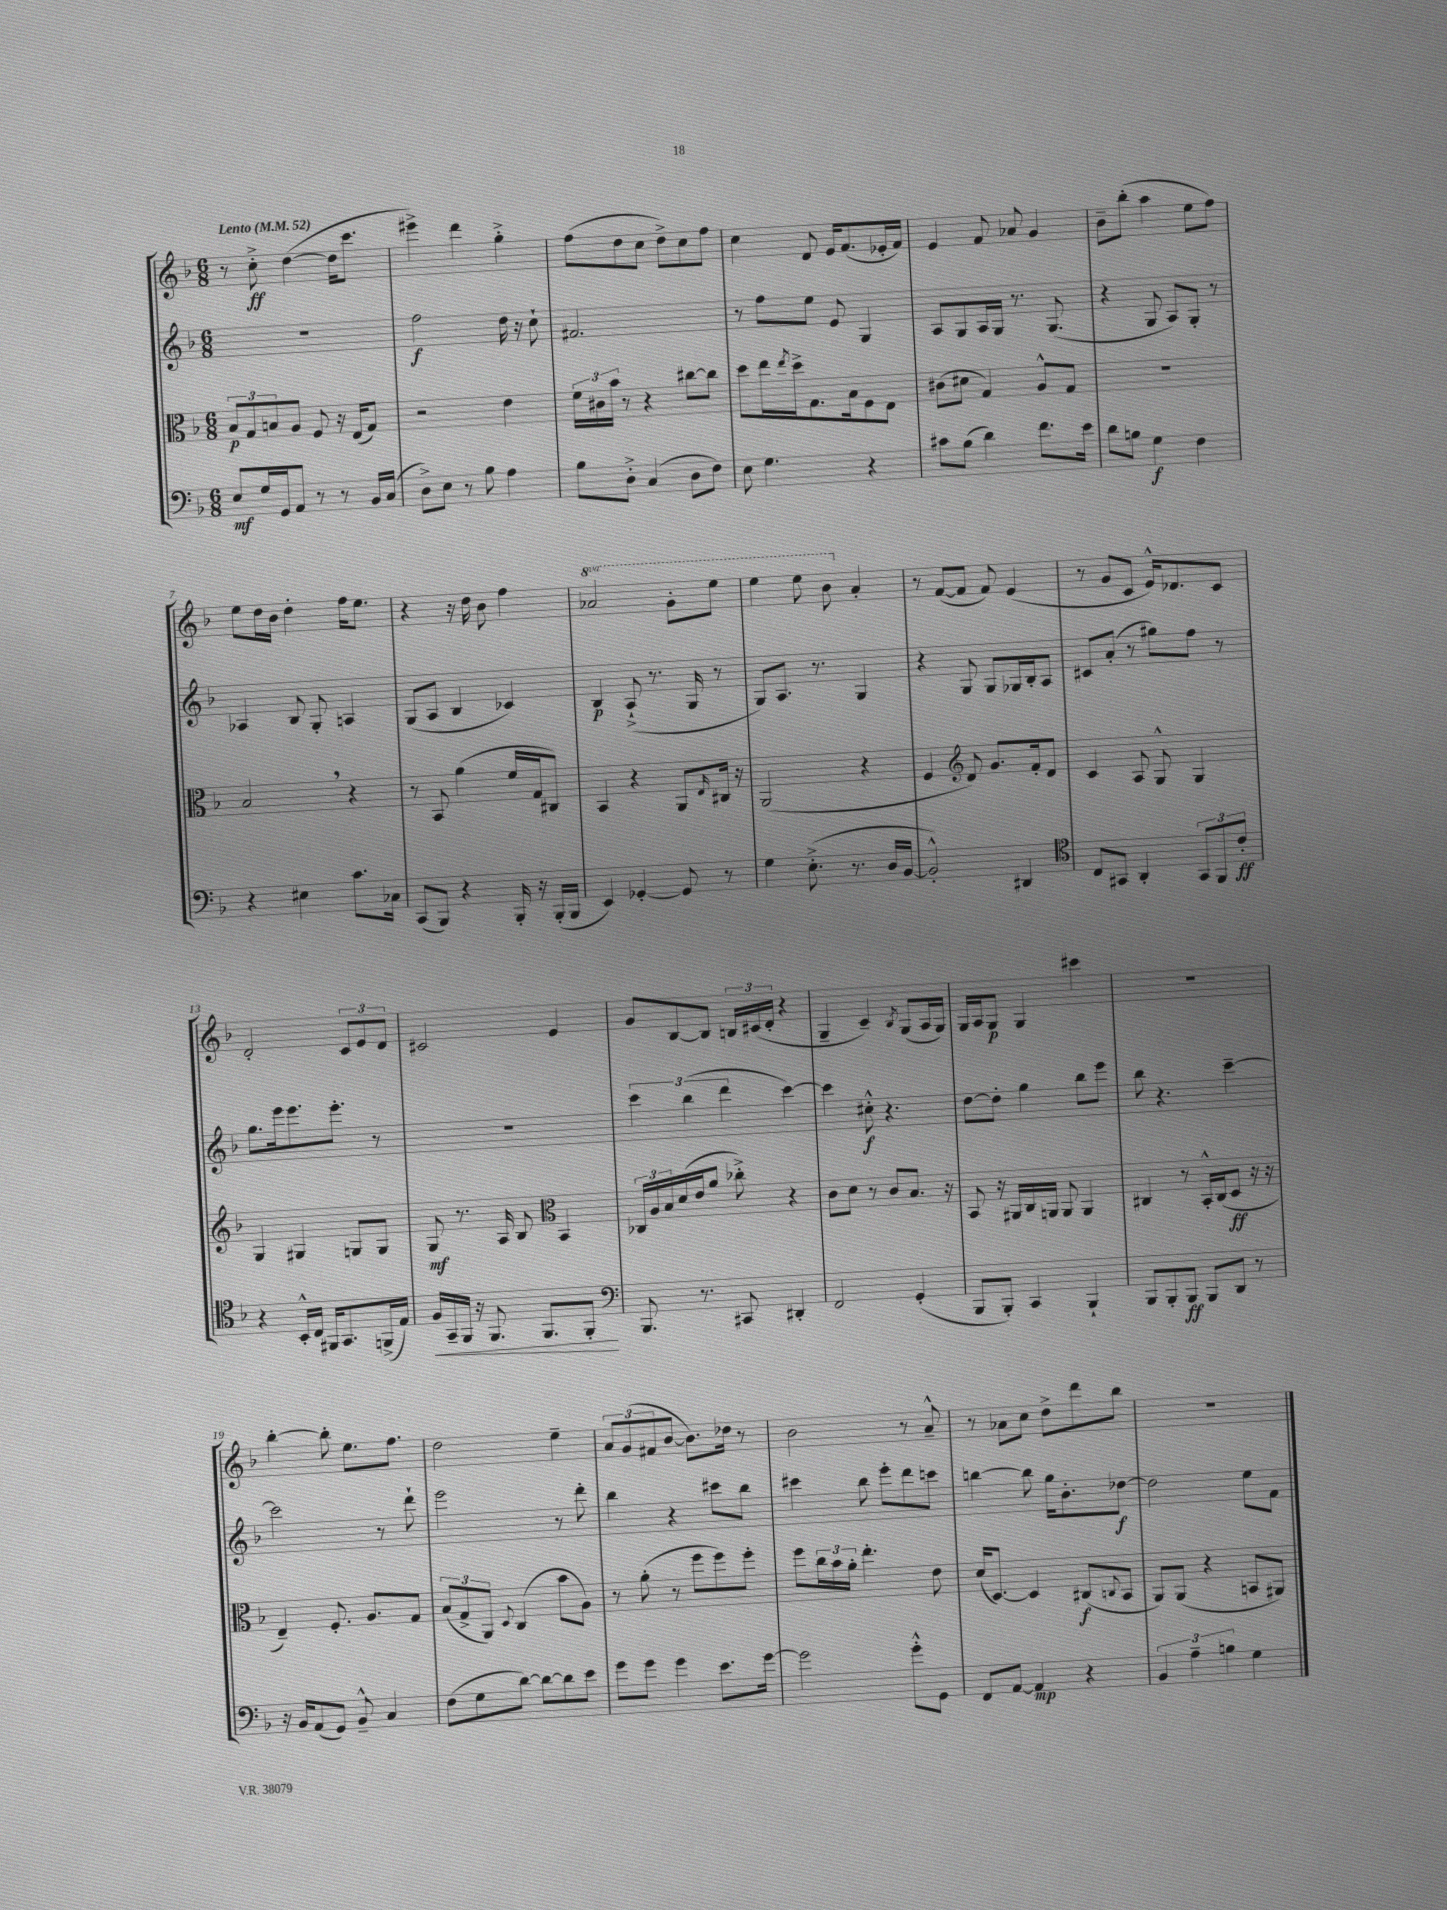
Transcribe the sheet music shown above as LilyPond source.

<<
\new StaffGroup <<
\new Staff = "s0" {
    \clef treble \key f \major \numericTimeSignature \time 6/8 \set Staff.ottavationMarkups = #ottavation-simple-ordinals \tempo "Lento" 4 = 52
    r8 c''8-.->\ff d''4~( d''16 c'''8. |
    eis'''4->) d'''4 g''4-.-> |
    f''8( d''8 c''8 d''8->) c''8 f''8 |
    c''4 d'8 e'16 f'8.( ees'16-. f'16) |
    e'4 f'8 aes'8 g'4 |
    bes'8-- bes''8-.( a''4 e''8 f''8) |
    e''8 d''16 bes'16 d''4-. f''16 e''8. |
    r4 r16 d''16 bes'8 f''4 |
    \ottava #1 aes''2 g''8-. e'''8 |
    e'''4 e'''8 bes''8 \ottava #0 a'4-. |
    r8 f'8~( f'8 f'8) e'4( |
    r8 g'8 c'8 e'16-^) des'8. c'8 |
    d'2-. \tuplet 3/2 { c'8 e'8 d'8 } |
    cis'2 e'4 |
    g'8 bes8~ bes8 \tuplet 3/2 { b16 cis'16( d'16-. } r4 |
    g4-- c'4--) \acciaccatura { bes8 } g8( a16 g16) |
    g16 a16 g8\p g4 cis'''4 |
    R2. |
    bes''4~-. bes''8-. e''8. f''8. |
    d''2 e''4-- |
    \tuplet 3/2 { a'8 g'8( fis'8 } bes'8~ bes'8.) des''16 r8 |
    bes'2 r8 a'8---^ |
    r8 aes'8 c''8 d''8-> d'''8 bes''8 |
    R2. \bar "|." |
}
\new Staff = "s1" {
    \clef treble \key f \major \numericTimeSignature \time 6/8
    R2. |
    f''2\f d''16 r16 c''8-! |
    fis'2. |
    r8 f''8 e''8 e'8 g4 |
    a8 g8 a16 g16 r8. g8.( |
    r4 g8 a8) g8-. r8 |
    aes4 bes8 g8-. a4 |
    g8( a8 bes4 ces'4) |
    bes4\p a8-!->( r8. g16 r8 |
    g8) a8. r8. g4 |
    r4 g8 g8 ges16 bes16-. a8 |
    cis'8 a'8-.( r8 gis''8) f''8 r8 |
    g''8. e'''16 e'''8. e'''8.-. r8 |
    R2. |
    \tuplet 3/2 { c'''4 bes''4( d'''4 } c'''4~) |
    c'''4 cis''8-.-^\f r4. |
    d''8~ d''8-. g''4 bes''8 e'''8 |
    bes''8 r4. c'''4~-- |
    c'''2 r8 d'''8-! |
    e'''2 r8 d'''8-. |
    bes''4 r4 cis'''8 bes''8 |
    cis'''4 bes''8 e'''8-. d'''8 c'''8 |
    b''4~ b''8 g''16 bes'8.-. des''8~\f |
    des''2 e''8 f'8 \bar "|." |
}
\new Staff = "s2" {
    \clef alto \key f \major \numericTimeSignature \time 6/8
    \tuplet 3/2 { bes8\p g8 b8 } a8 f8 r16 e16( g8) |
    r2 e'4 |
    \tuplet 3/2 { f'16 cis'16 bes'16 } r8 r4 cis''8~ cis''8 |
    d''8 e''16 \acciaccatura { e''8 } d''16-> g8. bes16 f8 e8 |
    cis'8( dis'8 g4) a8-^ g8 |
    R2. |
    bes2 \breathe r4 |
    r8 bes,8 a'4( f'16 g16 cis8) |
    bes,4 r4 a,8 \grace { e16 } cis16 r16 |
    a,2( r4 |
    f4 \clef treble d'8) g'8. f'16-. d'8 |
    c'4 a8 g8-^ g4 |
    g4 gis4 g8 g8 |
    g8\mf r8. a16 bes8 \clef alto bes,4 |
    \tuplet 3/2 { ces16 a16 bes16 } d'16( e'16 a'8 ces''8-.->) r4 |
    c'8 d'8 r8 c'8 bes8. r16 |
    bes,8 r16 ais,16 c16 a,16 a,8 a,4 |
    cis4 r8 bes,16-.-^ cis16( d8\ff r16 r16 |
    e4--) f8.-. a8. g8 |
    \tuplet 3/2 { bes8( g8-> a,8) } \appoggiatura { d8 } c4( bes'8 a8) |
    r8 a'8-.( r8 f''8 f''8) f''8-. |
    f''8 \tuplet 3/2 { c''16 bes'16 a'16-. } e''4.-. e'8 |
    d'16( d8.~) d4 cis8\f( \appoggiatura { c8 } bes,8 |
    a,8) a,8( r4 b,8 ais,8) \bar "|." |
}
\new Staff = "s3" {
    \clef bass \key f \major \numericTimeSignature \time 6/8
    e8\mf g16 g,16 a,8 r8 r8 bes,16 c16( |
    d8->) e8 r8 bes8 a4 |
    bes8 d8-.-> c4( d8 f8) |
    e8 g4. r4 |
    cis'8 bes8( d'4) f'8. e'16 |
    d'8 b8 g4\f f4 |
    r4 eis4 c'8. ces16 |
    c,8( bes,,8) r4 bes,,16-. r16 bes,,16-.( bes,,16 |
    e,4) ges,4~-. ges,8 r8 |
    g4 e8.-.->( r8. d16 bes,16~ |
    bes,2-.-^) dis,4 |
    \clef tenor c8 gis,8 a,4-. \tuplet 3/2 { gis,8 f,8 c'8-.\ff } |
    r4 bes,16-.-^ c16 fis,16 g,8. f,16->( e16) |
    f16\< g,16-- f,16 r16 f,8. f,8. f,8-.\! |
    \clef bass bes,,8. r8. cis,8 dis,4-. |
    f,2 g,4-.( |
    bes,,8 bes,,8-.) c,4 bes,,4-! |
    bes,,8 bes,,8-. bes,,8\ff bes,,8 d,8 r8 |
    r16 bes,16 a,8( g,8) bes,8---^ c4 |
    f8( g8 d'8~) d'8~ d'8 e'8 |
    g'8 g'8 g'4 e'8. g'16~ |
    g'2 g'8-.-^ g,8 |
    f,8 a,8~ a,4\mp r4 |
    \tuplet 3/2 { bes,4 a4-- b4 } g4 \bar "|." |
}
>>
>>
